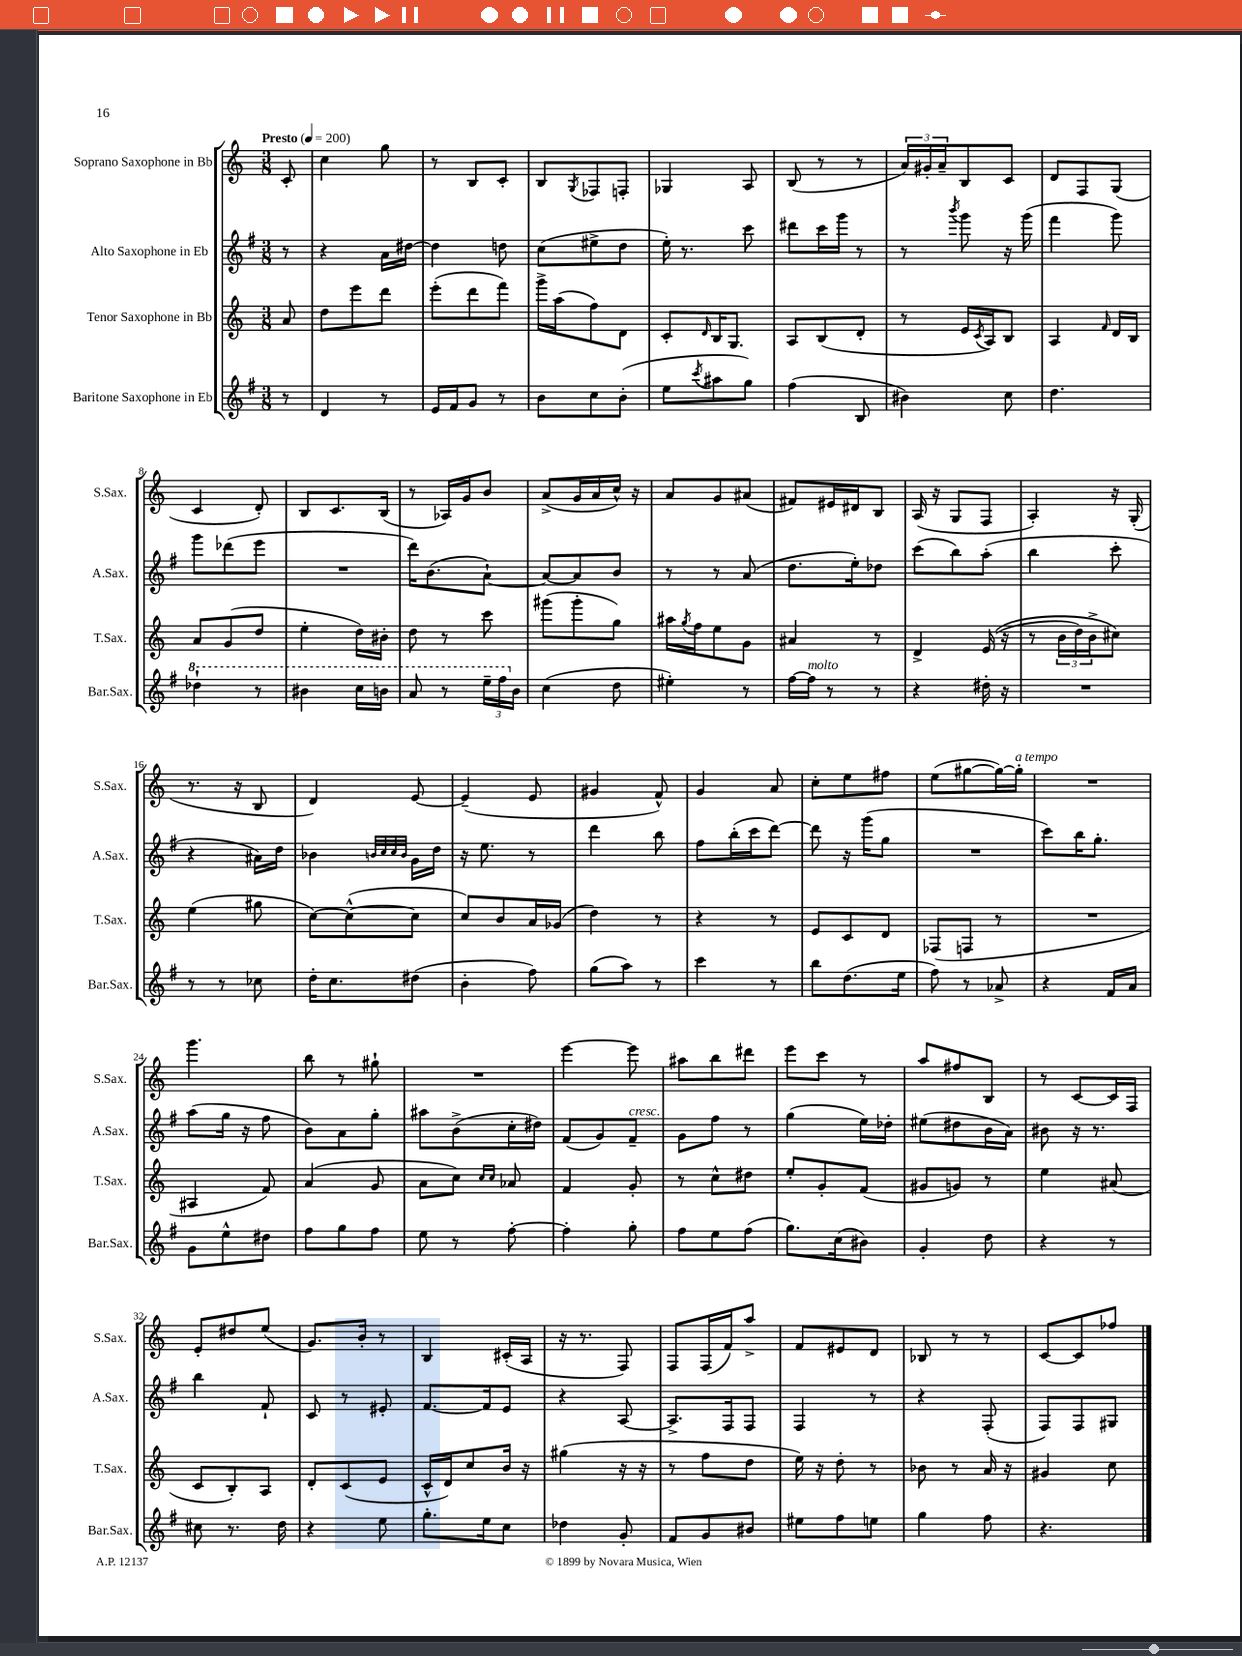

**kern	**kern	**kern	**kern
*staff4	*staff3	*staff2	*staff1
*clefG2	*clefG2	*clefG2	*clefG2
*k[f#]	*k[]	*k[f#]	*k[]
*M3/8	*M3/8	*M3/8	*M3/8
*MM200	*MM200	*MM200	*MM200
8r	8a/	8r	8c'/
=	=	=	=
4d/	8dd\L	4r	4cc\
.	8eee\	.	.
8r	8ddd\J	16a\LL	8gg\
.	.	[16dd#\JJ	.
=	=	=	=
16e/LL	(8eee'\L	4dd#\]	8r
16f#/J	.	.	.
8g/J	8ddd\	.	8B/L
8r	8fff\J)	8dd\	8c'/J
=	=	=	=
8b\L	16ggg^\LL	(8cc\L	8B/L
.	(16aa\J	.	.
.	.	.	8qG/
8cc\	8ff\)	8ee#^\	8F-/
(8b'\J	8d\J	8dd\J	8F'/J
=	=	=	=
8ee\L	8c'/L	16ee'\)	4G-/
.	.	8.r	.
8qccc/	16qqd/	.	.
8aa#\	16B/K	.	.
.	8.G/J	.	.
8gg\J)	.	8ccc\	8A/
=	=	=	=
(4ff#\	8A/L	8ddd#\L	(8B/
.	(8B/	16ccc\L	8r
.	.	16ggg\JJ	.
8B/	8d'/J	8r	8r
=	=	=	=
4b#\)	8r	8r	24a/LL)
.	.	.	24g#'/
.	.	.	24a~/J
.	.	8qbbb/	.
.	16e/LL	8ggg\	8B/
.	8qc/	.	.
.	16A/J)	.	.
8cc\	8B/J	16r	8c/J
.	.	(16ggg\	.
=	=	=	=
4.dd\	4A/	4fff#\	8d/L
.	.	.	8F/
.	16qqf/	.	.
.	16d/LL	8ggg\)	(8G/J
.	16B/JJ	.	.
=	=	=	=
4ddd-`\	8a/L	8ggg\L	4c/
.	(8g/	(8ddd-\	.
8r	8dd/J	8eee\J	8d'/)
=	=	=	=
4bb#\	4ee'\	4.r	8B/L
.	.	.	8.c/
16ccc\LL	16dd\LL)	.	.
16bb\JJ	16b#'\JJ	.	(16B/Jk
=	=	=	=
8aa/	8dd\	16ddd\LK)	8r
.	.	(8.b\	.
8r	8r	.	16A-/LL)
.	.	.	16g/J
24eee~\LL	8ccc\	[8a`\J)	8b/J
24fff#\	.	.	.
24b\JJ	.	.	.
=	=	=	=
(4cc\	(8ggg#\L	8a/_L	(8a^/L
.	8ggg#'\	8a/]	16g/L
.	.	.	16a/
8dd\	8gg\J)	8b/J	16cc^^/JJ)
.	.	.	16r
=	=	=	=
4ee#'\)	16aa#\LL	8r	8a/L
.	8qgg/	.	.
.	16ff\J	.	.
.	8ee\	8r	8g/
8r	8g\J	(8a/	(8a#/J
=	=	=	=
[16ff#\LL	4a#/	8.dd\L	8f#/L)
16ff#\]JJ	.	.	.
8r	.	.	16e#/L
.	.	16ee'\k)	16d#/J
8r	8r	8dd-\J	8B/J
=	=	=	=
4r	4d^/	(8ccc\L	(16A/
.	.	.	16r
.	.	8bb\)	8G/L
16dd#'\	&((16e/	(8aa'\J	8F/J
16r	16r	.	.
=	=	=	=
4.r	8r	4bb\	4A'/)
.	24b\LL	.	.
.	24dd\)	.	.
.	24b^\J	.	.
.	8cc#\J&)	8ccc'\	16r
.	.	.	(16G'/
=	=	=	=
8r	(4ee\	4r	8.r
8r	.	.	.
.	.	.	16r
8cc-\	8gg#\	16a#\LL)	8B/
.	.	16dd\JJ	.
=	=	=	=
16dd'\LK	[8cc\L)	4b-\	4d/)
8.cc\	.	.	.
.	(8cc^^\_	.	.
.	.	32qqb/LLL	.
.	.	32qqcc/	.
.	.	32qqcc/	.
.	.	32qqb/JJJ	.
(8dd#\J	8cc\]J	16g\LL	[8e/
.	.	16dd\JJ	.
=	=	=	=
4b'\	8cc/L)	16r	(4e~/]
.	.	8.ee\	.
.	8b/	.	.
8ff#\)	16a/L	8r	8e/
.	(16g-/JJ	.	.
=	=	=	=
(8gg\L	4dd\)	4ddd\	4g#/
8aa\J)	.	.	.
8r	8r	8bb\	8f^^/)
=	=	=	=
4ccc\	4r	8ff#\L	4g/
.	.	(16bb'\L	.
.	.	16ccc\J	.
8r	8r	[8ddd\J)	8a/
=	=	=	=
8bb\L	8e/L	8ddd\]	8cc'\L
(8.dd\	8c/	16r	8ee\
.	.	(16ggg\LK	.
.	8d/J	8gg\J	8ff#\J
16ee\Jk	.	.	.
=	=	=	=
8ff#\)	(8F-/L	4.r	(8ee\L
8r	8F/J	.	[8gg#\
8a-^/	8r	.	16gg#\_L)
.	.	.	16gg#'\]JJ
=	=	=	=
4r	4.r	8ccc\L)	4.r
.	.	16bb\K	.
.	.	8.gg'\J	.
16f#/LL	.	.	.
16a/JJ	.	.	.
=	=	=	=
8g\L	4A#/	(8aa\L	4.ggg\
8ee^^\	.	16gg\Jk	.
.	.	16r	.
8dd#\J	8f/)	8ff#\	.
=	=	=	=
8ff#\L	(4a/	8b\L)	8bb\
8gg\	.	8a\	8r
8ff#\J	8g/	8gg'\J	8gg#`\
=	=	=	=
8ee\	8a\L	8aa#\L	4.r
8r	8cc\J)	(8b^\	.
.	16qqcc/LL	.	.
.	16qqcc/JJ	.	.
[8ff#'\	8a-/	16cc'\L	.
.	.	16dd#\JJ)	.
=	=	=	=
4ff#'\]	4f/	(8f#/L	[4eee\
.	.	8g/)	.
8gg'\	8g'/	8f#~/J	8eee\]
=	=	=	=
8ff#\L	8r	8g\L	8aa#\L
8ee\	8cc^^\L	8ff#\J	8bb\
(8ff#\J	8dd#\J	8r	8ddd#\J
=	=	=	=
8.gg\L)	8ee'/L	(4gg\	8eee\L
.	8g'/	.	8ccc\J
(16cc\k	.	.	.
8b#\J)	(8f/J	16ee\LL)	8r
.	.	16dd-'\JJ	.
=	=	=	=
4g'/	8g#/L	(8ee#\L	8aa/L
.	8g/J)	8dd#\	8ff#/
8dd\	8r	16b\L	8B/J
.	.	16a\JJ)	.
=	=	=	=
4r	4ee\	8b#\	8r
.	.	16r	[8c/L
.	.	8.r	.
8r	(8a#/	.	16c/]L
.	.	.	16F/JJ
=	=	=	=
8cc#\	8c/L	4bb\	8e'/L
8.r	8B'/)	.	8dd#/
.	8A/J	8f#`/	(8ee/J
16dd\	.	.	.
=	=	=	=
4r	8d'/L	8c/	8.g/L)
.	(8c/	8r	.
.	.	.	16b'/Jk
8ee\	8e/J	8e#'/	8r
=	=	=	=
8.gg'\L	16c^^/LL	[8.f#/L	4B/
.	16d/J)	.	.
.	8cc/	.	.
16ee\k	.	16f#/]k	.
8cc\J	16b/Jk	8e/J	(16c#'/LL
.	16r	.	16A/JJ
=	=	=	=
4dd-\	(4gg#\	4r	16r
.	.	.	8.r
8g'/	16r	[8A/	8F/)
.	16r	.	.
=	=	=	=
8f#/L	8r	8.A^/]L	8F/L
8g/	8ff\L	.	(16F/L
.	.	16F#/k	16f/J)
8b#/J	8dd\J	8F#/J	8aa^/J
=	=	=	=
8ee#\L	16ee\)	4F#/	8f/L
.	16r	.	.
8ff#\	8dd'\	.	8e#/
8ee\J	8r	8r	8d/J
=	=	=	=
4gg\	8b-\	4r	8B-/
.	8r	.	8r
8ff#\	16a/	(8F#'/	8r
.	16r	.	.
=	=	=	=
4.r	4g#/	8F#/L)	[8c/L
.	.	8F#/	8c/]
.	8cc\	8G#/J	8ff-/J
==	==	==	==
*-	*-	*-	*-
